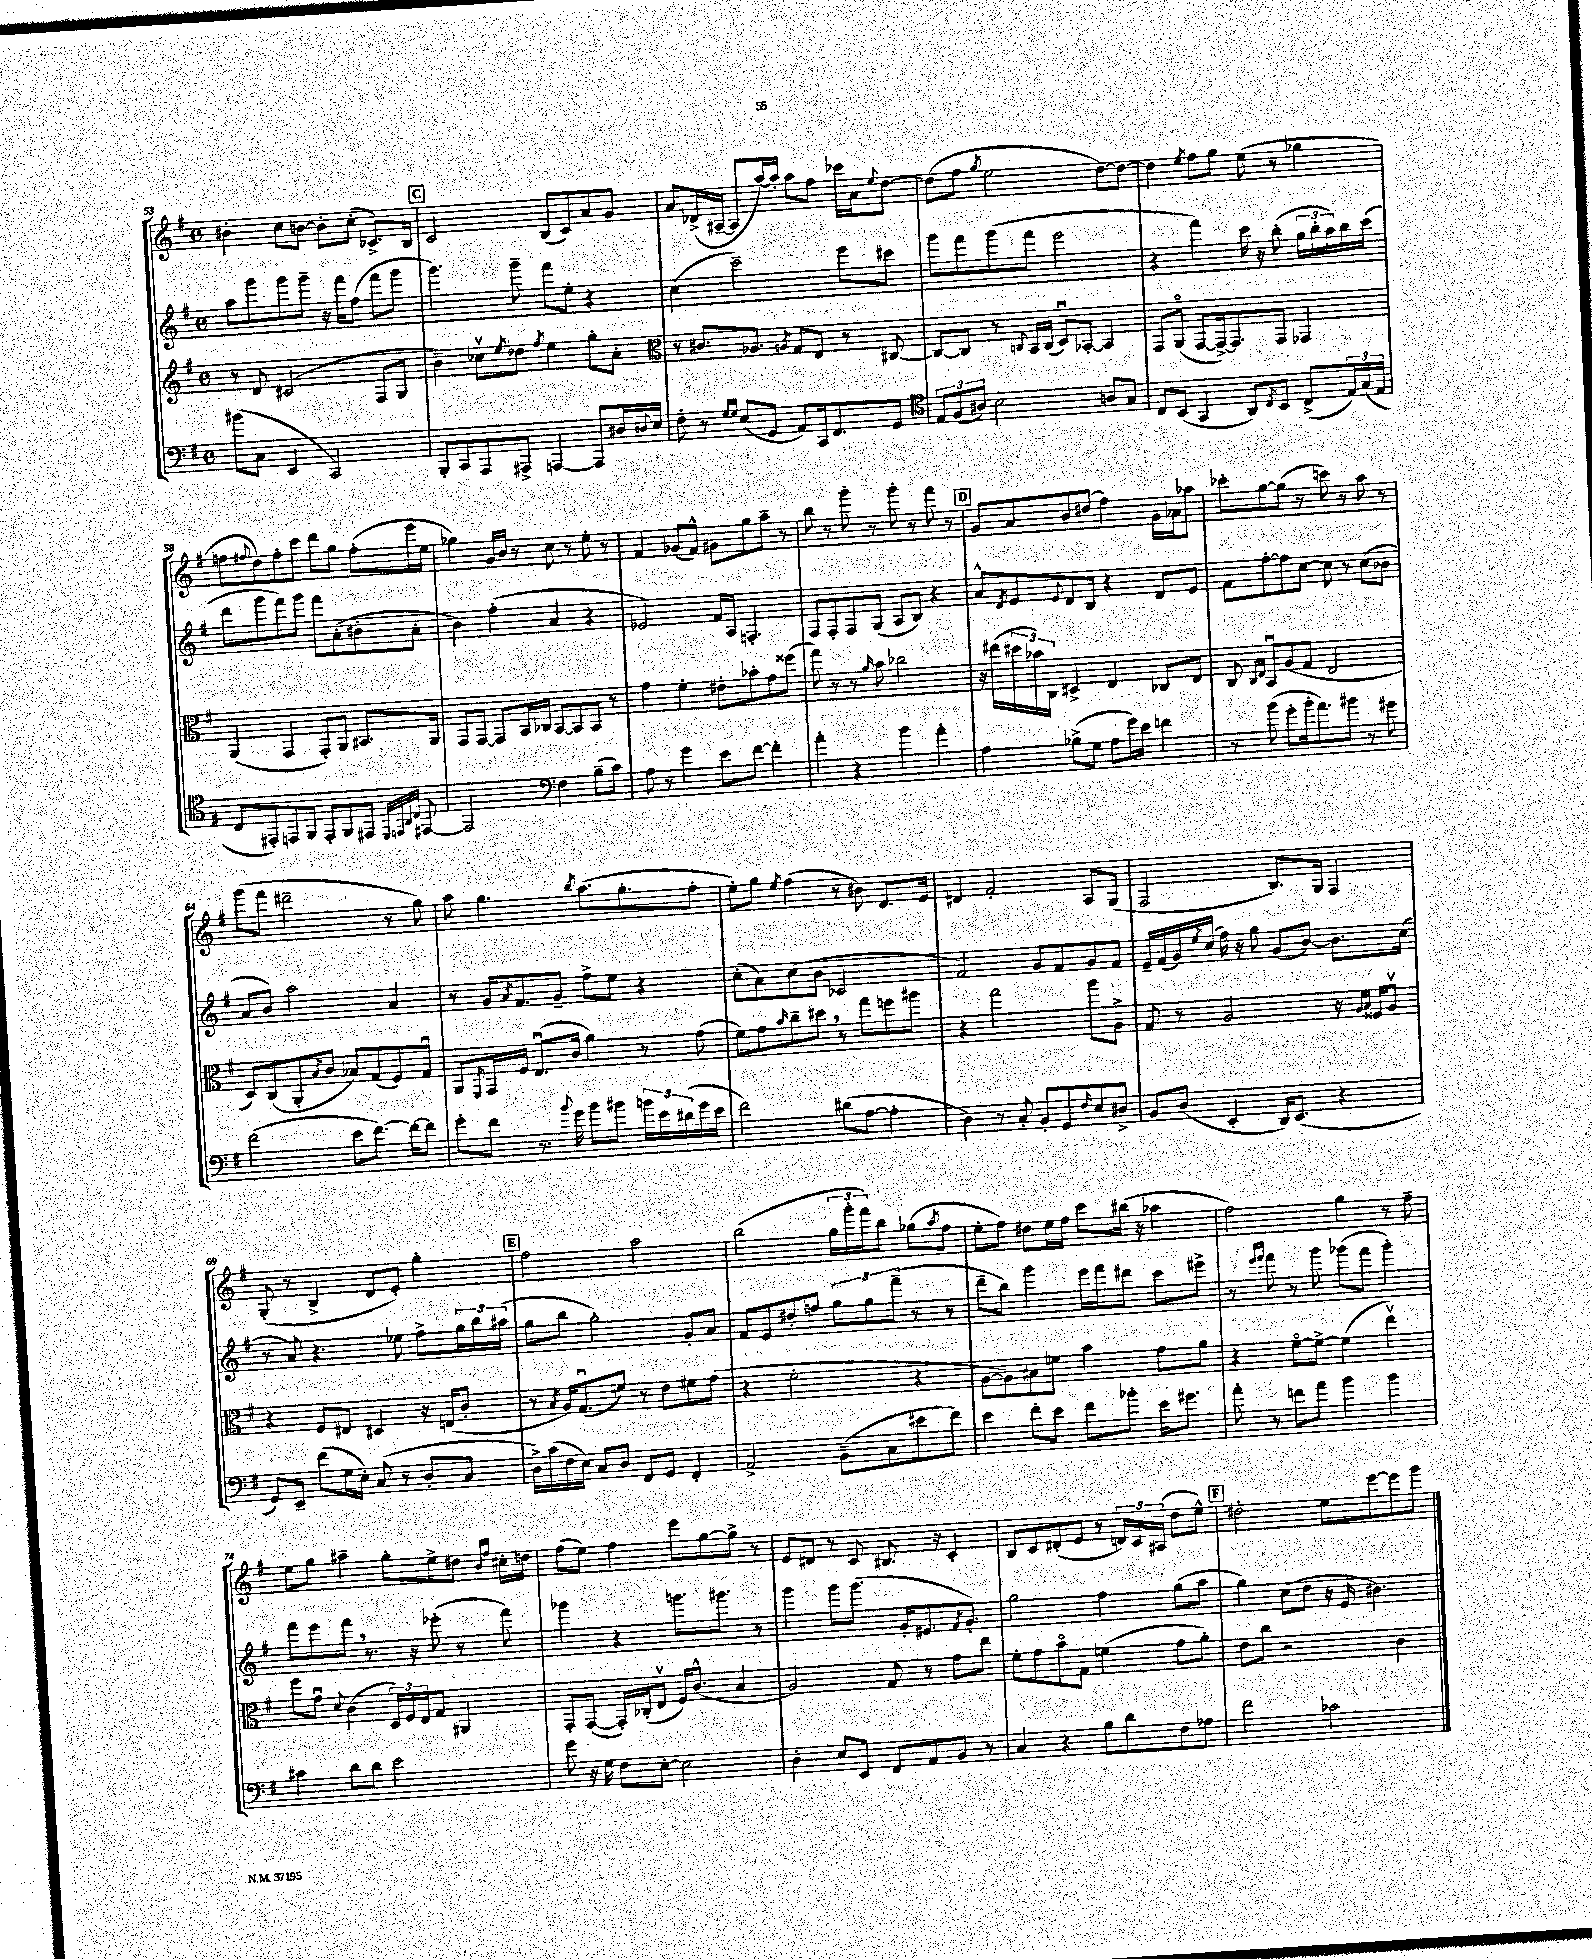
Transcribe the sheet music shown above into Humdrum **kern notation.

**kern	**kern	**kern	**kern
*staff4	*staff3	*staff2	*staff1
*clefF4	*clefG2	*clefG2	*clefG2
*k[f#]	*k[f#]	*k[f#]	*k[f#]
*M4/4	*M4/4	*M4/4	*M4/4
*met(c)	*met(c)	*met(c)	*met(c)
(8b#	8r	8aa	4b#'
8C	8d	8ggg	.
4EE	(2c#	8ggg	8cc
.	.	8ggg~	[8b
2CC)	.	16r	8b']
.	.	16fff#	.
.	.	(8ff#	(8cc'
.	8F#	8fff#	8.c-^)
.	8G	8ggg	.
.	.	.	16B
=	=	=	=
8BBB'	4b~)	4.ggg)	2c
8CC	.	.	.
8AAA	8cc-v	.	.
.	8qee	.	.
8AAA#^	8dd-	8ggg~	.
.	8qff#	.	.
[4AAA	4ee	8fff#	(8B
.	.	8ee'	8c)
8AAA]	8gg'	4r	8a
16D#	8a'	.	8g
8qqD	.	.	.
16E	.	.	.
=	=	=	=
*	*clefC3	*	*
8F#'	8r	(4cc	8a
8r	8.c#	.	(16d-^
.	.	.	[16A#~
16qqG	.	.	.
16qqG	.	.	.
(8E	.	2ccc~)	8A#]
.	8.A-	.	.
8GG	.	.	[16aa)
.	.	.	16aa']
.	8qA	.	.
8AA)	8G	.	8aa
16CC	8E	.	8ff#
8.FF#	.	.	.
.	8r	8eee	16ccc-
.	.	.	16a
.	.	.	8qqee
8GG	[8C#	8ccc#	[8dd
=	=	=	=
*clefC4	*	*	*
12E	8C#_	8ggg	(8dd]
(12F#	.	.	.
.	8C#]	8fff#	8ff#
12A#)	.	.	.
.	.	.	8qgg
2B	8r	(8ggg	2ee
.	8qqC	.	.
.	16BB	8fff#	.
.	(16C	.	.
.	8Du)	2eee	.
.	[8BB-'	.	.
8A	4BB-]	.	[8dd)
8G	.	.	8dd_
=	=	=	=
8C	8GG	4r	4dd]
(8BB	(8AAo	.	.
.	.	.	8qee
4GG	[8GG	4fff#)	8ff#
.	16GG^_)	.	8gg
.	8.GG]	.	.
8AA)	.	16ccc	(8ee
.	.	16r	.
8qC	.	.	.
8BB	8GG	(8bb'	8r
(8C^	4GG-	24gg	4gg-
.	.	24bb'	.
.	.	24aa)	.
24E)	.	16bb	.
(24G	.	.	.
.	.	(16ccc	.
24E	.	.	.
=	=	=	=
8C	(4AA	8ddd	8ff
.	.	.	8qqff#
8EE#')	.	8ggg	8dd)
8EE	4GG	8fff#)	8ff#'
8FF#	.	8ggg	8ccc
8EE'	8GG')	8fff#	8ddd
8FF#	8AA	(8a'	8gg
8EE#	8.BB#	8b#'	(8ff#'
32qqDD	.	.	.
32qqEE	.	.	.
32qqAA	.	.	.
32qqC	.	.	.
[8EE#	.	8a'	16eee
.	16AA	.	16ee
=	=	=	=
2EE#]	8GG	4b)	4gg-)
.	[8GG	.	.
.	8GG]	(4ff#'	16g
.	.	.	16b
.	16BB	.	8r
.	16C-	.	.
*clefF4	*	*	*
4F#	[8BB	4a	8cc
.	8BB]	.	8r
(8B~	8BB	4r	8ee'
8c)	8r	.	8r
=	=	=	=
8A	4g	2e-)	4f#
8r	.	.	.
4g	4f#'	.	(8g-
.	.	.	8f#^^)
8e	8e#'	16f#	8g#
.	.	16A	.
[8f#	8b-'	4.F'	8gg
4f#']	8g	.	8aa~
.	(8ff##	.	8r
=	=	=	=
4a'	8gg)	8F#	8bb
.	8r	8F#'	8r
4r	8r	8F#	8ggg'
.	16qqa	.	.
.	8b	(8G	8r
4b	2cc-	8A	8ggg'
.	.	8B)	8r
4a'	.	4r	8fff#
.	.	.	8r
=	=	=	=
4A	16r	8a^^	8g
.	(16ee#	.	.
.	.	8qd	.
.	24dd#	8e	8a
.	24b-)	.	.
.	24C	.	.
.	.	8qqe	.
(8B-^	4D#^	8d	8b
8G	.	8B	(8dd#
8A	4E	4r	4ff#)
16g)	.	.	.
16e	.	.	.
4f	8C-	8d	16g
.	.	.	16a-
.	8E	8e	8aa-
=	=	=	=
8r	8C	8f#	8ccc-'
.	16qqC	.	.
.	16qqE	.	.
(8b	8BBu	[8ff#'	[8gg
8g'	(8A	8ff#]	(8gg]
16b'	8G	[8cc	8r
8.a)	.	.	.
.	2E	8cc]	8ccc)
8b#	.	8r	8r
8r	.	(8cc	8aa
8g#	.	8b-	8r
=	=	=	=
(2f#	8D)	8a	(8ggg
.	(8C	8b)	8fff#
.	8AA'	2aa	2ddd#~
.	8qB	.	.
.	8c	.	.
8e	8B-)	.	.
[8.f#)	(8G	.	.
.	8F#)	4a	8r
16f#_	.	.	.
8f#]	8Gu	.	8gg)
=	=	=	=
8g'	8AA	8r	8aa
.	8qFF#	.	.
8f#	16GG	16g	4.gg
.	.	8qa	.
.	16F#	8.f#	.
8.r	(8.Eu	.	.
.	.	8g~	.
8qqb	.	.	.
16g	16c	.	.
.	.	.	8qbb
8b	4a)	8ff#^	(8.aa
8b#	.	8ee	.
.	.	.	8.gg'
24b	8r	4r	.
24e	.	.	.
(24d#	.	.	.
16g	(8g	.	8ff#'
16e	.	.	.
=	=	=	=
2f#)	8f#)	(8cc'	8ee')
.	8g	8a)	8gg
.	16qqb	.	8qee
.	8cc~	(8cc	(4ff#
.	8dd#	8b	.
(8d#	8r	2c-	8r
[8A	8gg	.	8b#)
4A']	8ff	.	8.d
.	8aa#	.	.
.	.	.	16e
=	=	=	=
4D)	4r	2f#)	4d#
8r	2gg	.	2f#'
8C'	.	.	.
8BB'	.	8g	.
8GG	.	8f#	.
16qqF#	.	.	.
8E	8aa	8g	8A
8D#^	8A^	8f#	(8G
=	=	=	=
8BB	8G	16e~	2F#
.	.	(16f#	.
(8D	8r	16g)	.
.	.	8qee	.
.	.	(16cc	.
4EE'	2A	16ff#)	.
.	.	16r	.
.	.	8gg	.
16DD)	.	(8g	8.B)
(8.EE	.	.	.
.	.	[8b)	.
.	.	.	16G
4r	16r	8.b]	4F#
.	16qqA	.	.
.	16qqB	.	.
.	16F##	.	.
.	8Av	.	.
.	.	(16cc	.
=	=	=	=
8GG)	4r	8r	(8G'
8EE~	.	8a)	8r
(8f#	8F#	4.r	4B^
16G	8E#	.	.
16E')	.	.	.
(8C	4D#	.	8d
8r	.	8ee-	8e')
8D'	16r	8ff#^	4gg'
.	(16E	.	.
8C	8c'	24gg	.
.	.	24bb	.
.	.	(24aa#	.
=	=	=	=
16D^)	8r	8gg	2ff#
(16c	.	.	.
.	8qB	.	.
16F#	16A)	8bb	.
16E)	(8.Gu	.	.
8C	.	2gg')	.
8D	8f)	.	.
8FF#	8r	.	2aa
8GG	8e	.	.
4FF#'	8f#	8g'	.
.	(8g	8a	.
=	=	=	=
2AA^	4r	8f#	(2bb
.	.	8e	.
.	2f#'	8dd#'	.
.	.	8ff	.
(8BB~	.	12gg	24gg
.	.	.	24ggg'
.	.	12gg	24fff#)
8C	.	.	8bb
.	.	(12fff#~	.
8e#	4r	8r	(8gg-
.	.	.	8qaa
8f#)	.	8r	8ff#
=	=	=	=
4e	[8A	8ddd~	8ee'
.	8A])	8bb)	8ff#)
8f#'	8B#	4ggg	8dd#
8e	8f	.	16ee
.	.	.	16ff#
8f#	4b	16eee	8ccc
.	.	16fff#	.
8b-'	.	8ddd#	(16bb#
.	.	.	16r
16e	8g	8ccc	4aa-
8.g#	.	.	.
.	8a	8eee#^	.
=	=	=	=
8a'	4r	8r	2ff#)
.	.	16qqeee	.
.	.	16qqfff#	.
8r	.	8fff#	.
8f	[8f#o	8r	.
8a	8f#^_	8ggg	.
4b	(4f#]	(8ggg-	4gg
.	.	8fff#	.
4b	4eev)	4ggg-')	8r
.	.	.	8ff#~
=	=	=	=
4c#	8ff#	8fff#	8ee
.	8gu	8eee	8gg
.	8qqd	.	.
8d	(4c	8fff#	4aa#~
8d	.	8.r	.
2e	24D)	.	8gg'
.	24F#	.	.
.	.	16r	.
.	24E	.	.
.	8G	(8eee-'	8ee^
.	4AA#	8r	8dd#
.	.	.	16qqb
.	.	.	16qqff#
.	.	8fff#)	16cc#'
.	.	.	16dd
=	=	=	=
8g	8GG'	4ggg-	(8ff#
16r	([8GG	.	8ee)
16G	.	.	.
8F#	16GG'])	4r	4ff#
.	(16C-'	.	.
[8E'	8Ev	.	.
2E]	16F#)	8.ggg	8eee
.	(8.c^^	.	.
.	.	.	[8gg
.	.	8.ggg#	.
.	4B	.	8gg^]
.	.	8r	8r
=	=	=	=
4D'	2A)	4ggg	8e
.	.	.	8d#
8E	.	8ggg	8r
8EE	.	(8.ggg	8c
8FF#	8G	.	8.B#
.	.	16g'	.
8AA	8r	8.e#	.
.	.	.	16r
8BB	8g	.	4c'
.	.	8qf#	.
.	.	8.g')	.
8r	8ee	.	.
=	=	=	=
4C	8f#'	2gg	8B
.	8g	.	8c
4r	8bo	.	(8d#'
.	8G	.	8e
8B	(4f	4ff#	8r
8d	.	.	24d)
.	.	.	24c
.	.	.	(24A#
8F#	8g	(8gg	8dd
8A-	8a')	8aa	8ee^^)
=	=	=	=
2f#	8e	4gg)	2dd#'
.	8cc	.	.
.	2r	(8cc	.
.	.	8dd	.
2c-	.	16r	8ee
.	.	16e	.
.	.	4.b#)	[8eee
.	4c	.	8eee]
.	.	.	8ggg
==	==	==	==
*-	*-	*-	*-
